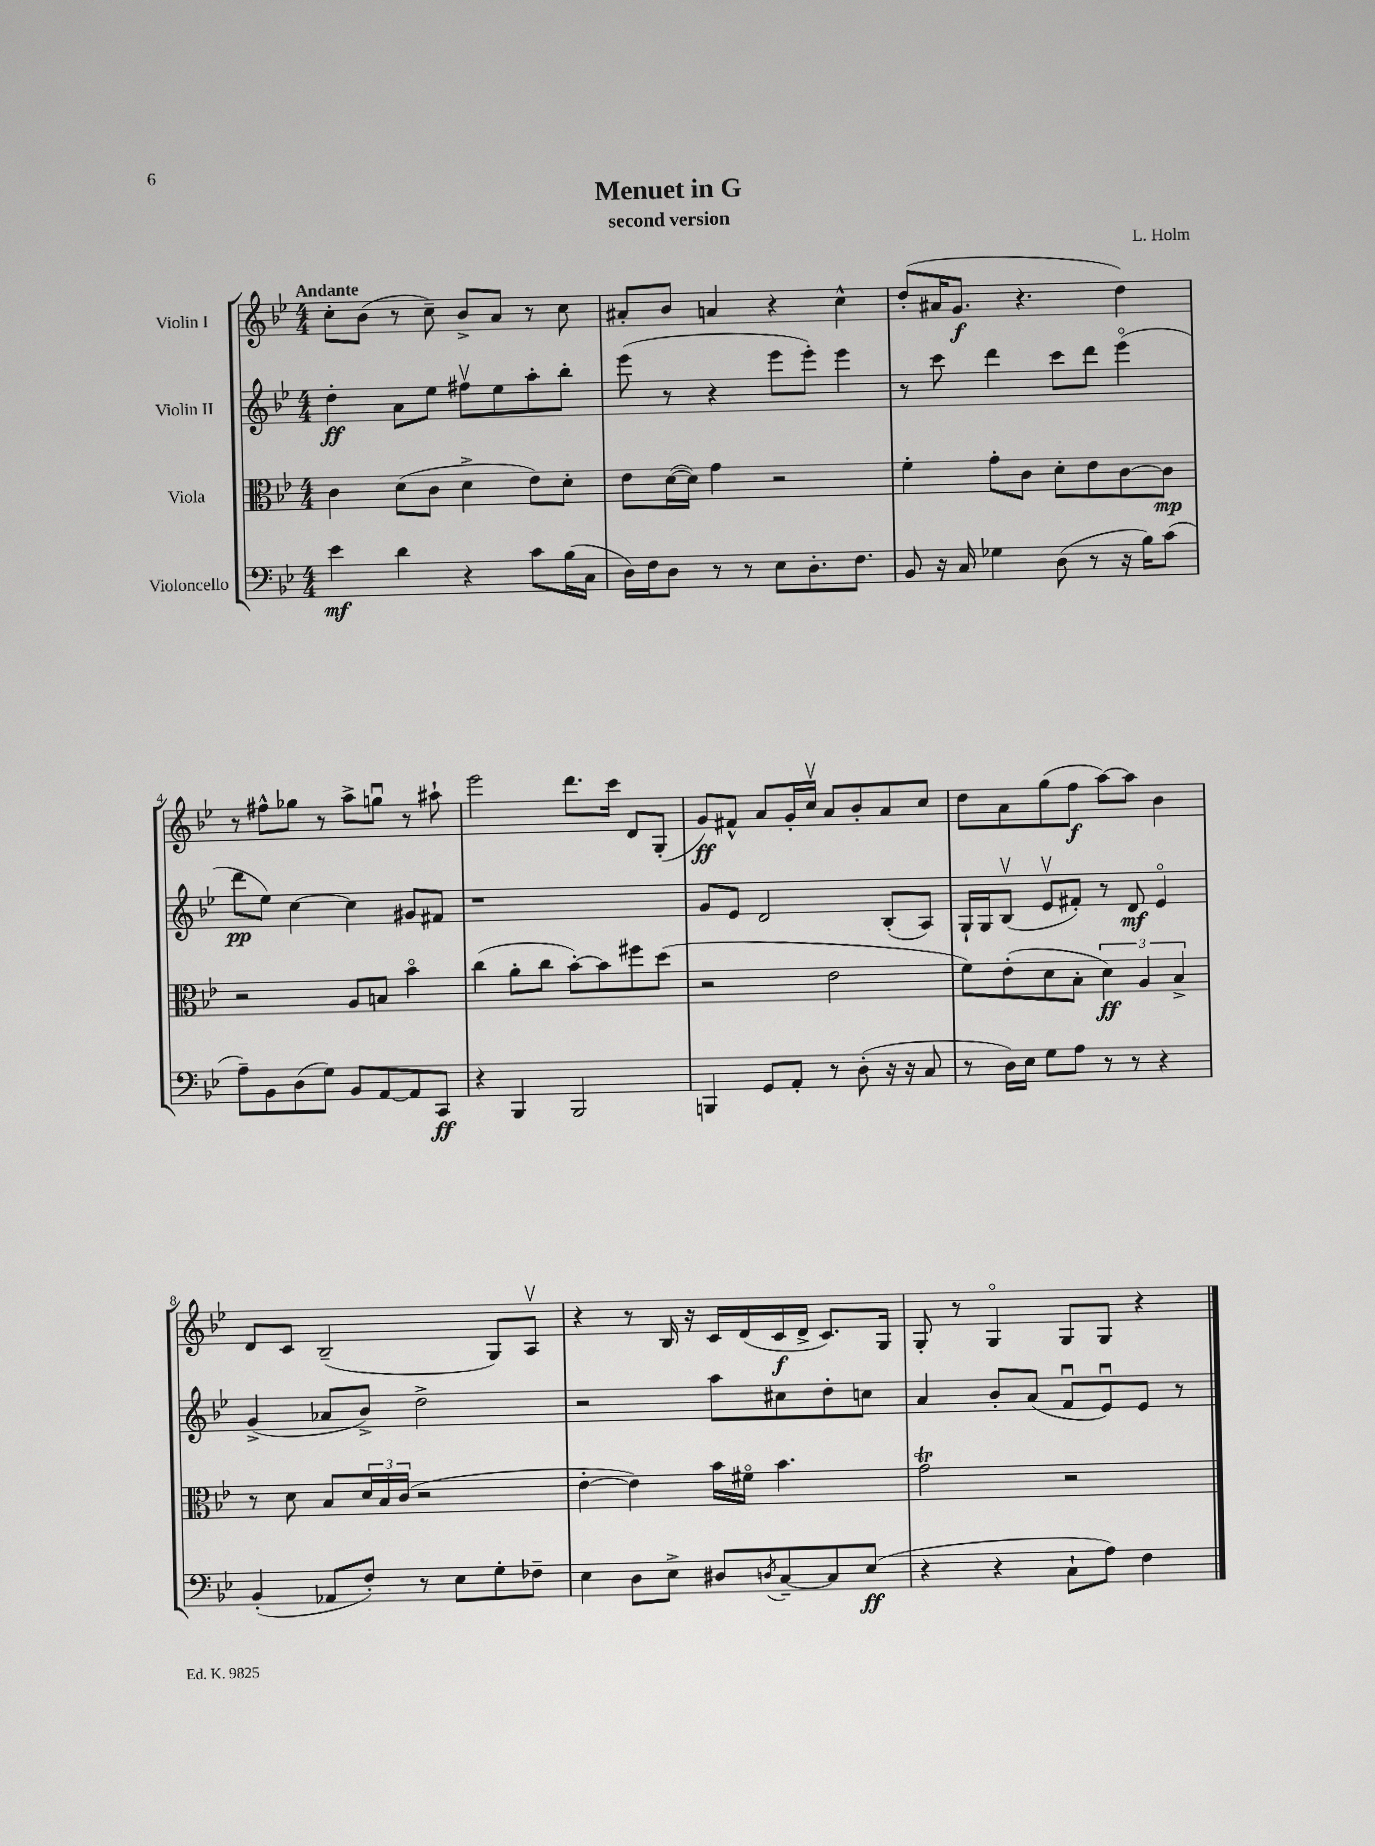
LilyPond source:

\header { title = "Menuet in G" composer = "L. Holm" subtitle = "second version" }
<<
\new StaffGroup <<
\new Staff = "s0" \with { instrumentName = "Violin I" } {
    \clef treble \key bes \major \numericTimeSignature \time 4/4 \tempo "Andante"
    c''8-. bes'8( r8 c''8--) bes'8-> a'8 r8 c''8 |
    ais'8-. bes'8 a'4 r4 c''4-^ |
    d''8-.( ais'16 g'8.\f r4. d''4) |
    r8 fis''8-^ ges''8 r8 a''8-> g''8\downbow r8 ais''8-! |
    ees'''2 d'''8. c'''16 d'8 g8-.( |
    g'8\ff) fis'8-^ a'8 g'16-. c''16\upbow a'8 bes'8-. a'8 c''8 |
    d''8 a'8 g''8( f''8\f a''8~) a''8 bes'4 |
    d'8 c'8 bes2--( g8) a8\upbow |
    r4 r8 bes16 r16 c'16 d'16( c'16\f d'16-> c'8.) g16 |
    g8-. r8 g4\flageolet g8 g8 r4 \bar "|." |
}
\new Staff = "s1" \with { instrumentName = "Violin II" } {
    \clef treble \key bes \major \numericTimeSignature \time 4/4
    d''4-.\ff a'8 ees''8 fis''8\upbow ees''8 a''8-. bes''8-. |
    ees'''8( r8 r4 ees'''8 ees'''8-.) ees'''4 |
    r8 c'''8 d'''4 c'''8 d'''8 ees'''4\flageolet( |
    d'''8\pp ees''8) c''4~ c''4 gis'8 fis'8 |
    r1 |
    g'8 ees'8 d'2 bes8-.( a8) |
    g16-! g16 bes8\upbow( ees'8\upbow fis'8-.) r8 d'8\mf ees'4\flageolet |
    g'4->( aes'8 bes'8->) d''2-> |
    r2 a''8 cis''8 d''8-. c''8 |
    a'4 bes'8-. a'8( f'8\downbow ees'8\downbow) ees'8 r8 \bar "|." |
}
\new Staff = "s2" \with { instrumentName = "Viola" } {
    \clef alto \key bes \major \numericTimeSignature \time 4/4
    c'4 d'8( c'8 d'4-> ees'8) d'8-. |
    ees'8 d'16~( d'16) g'4 r2 |
    f'4-. g'8-. c'8 d'8-. ees'8 c'8~ c'8\mp |
    r2 a8 b8 bes'4\flageolet |
    c''4( a'8-. c''8 bes'8~-.) bes'8 fis''8 d''8( |
    r2 ees'2 |
    f'8) ees'8-.( d'8 bes8-. \tuplet 3/2 { d'4\ff) a4 bes4-> } |
    r8 d'8 bes8 \tuplet 3/2 { d'16 bes16 c'16( } r2 |
    ees'4~-. ees'4) bes'16 fis'16\flageolet bes'4. |
    g'2\trill r2 \bar "|." |
}
\new Staff = "s3" \with { instrumentName = "Violoncello" } {
    \clef bass \key bes \major \numericTimeSignature \time 4/4
    ees'4\mf d'4 r4 c'8 bes16( c16 |
    d16) f16 d8 r8 r8 ees8 d8.-. f8. |
    bes,8 r16 c16 ges4 d8( r8 r16 bes16) c'8( |
    a8--) bes,8 d8( g8) bes,8 a,8~ a,8 c,8\ff |
    r4 bes,,4 bes,,2 |
    b,,4 g,8 a,8-. r8 d8-.( r16 r16 c8 |
    r8 d16) ees16 g8 a8 r8 r8 r4 |
    bes,4-.( aes,8 f8-.) r8 ees8 g8-. fes8-- |
    ees4 d8 ees8-> dis8 \acciaccatura { d8 } c8~-- c8 ees8\ff( |
    r4 r4 c8-! a8) f4 \bar "|." |
}
>>
>>
